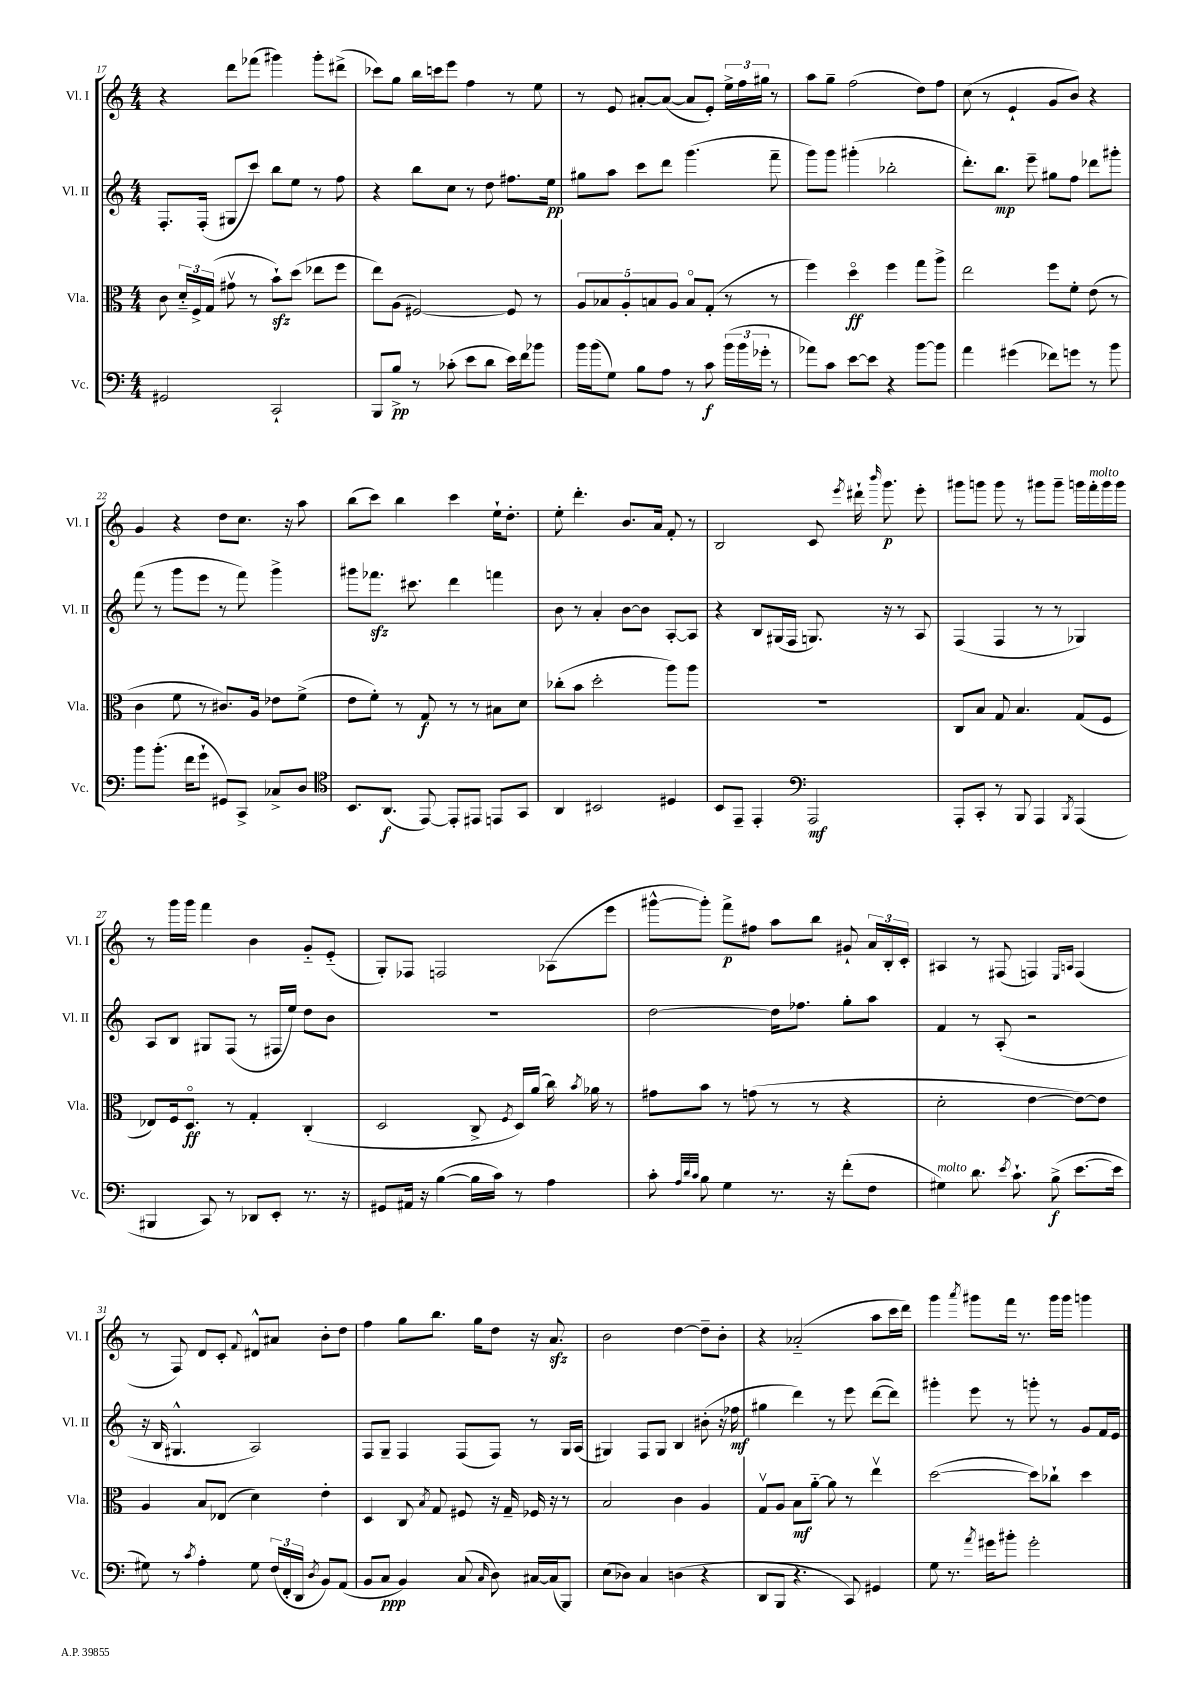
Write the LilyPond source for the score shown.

<<
\new StaffGroup <<
\new Staff = "s0" \with { instrumentName = "Vl. I" shortInstrumentName = "Vl. I" } {
    \clef treble \key c \major \numericTimeSignature \time 4/4
    \autoBeamOff r4 d'''8[ fes'''8]( gis'''4) gis'''8[-. dis'''8]->( |
    ces'''8[) g''8] b''16[ c'''16 e'''8] f''4 r8 e''8 |
    r8 e'8 ais'8[~-. ais'8]~( ais'8[ e'8]-.) \tuplet 3/2 { e''16[-> f''16 gis''16] } r8 |
    a''8[ g''8]-- f''2( d''8[) f''8] |
    c''8( r8 e'4-! g'8[ b'8]) r4 |
    g'4 r4 d''8[ c''8.] r16 a''8 |
    b''8[( c'''8]) b''4 c'''4 e''16[-! d''8.]-. |
    e''8-. d'''4.-. b'8.[ a'16] f'8-. r8 |
    b2 c'8 \acciaccatura { e'''8 } dis'''16-! \grace { b'''16 } g'''8.\p e'''8-. |
    gis'''8[ g'''8] g'''8 r8 gis'''8[ gis'''8]-- g'''16[ f'''16-.^\markup { \italic "molto" } g'''16 g'''16] |
    r8 g'''16[ g'''16] f'''4 b'4 g'8[-_ e'8]-_( |
    g8[-.) fes8] f2 aes8[( e'''8] |
    gis'''8[~-^ gis'''8]-.) f'''8[->\p fis''8] a''8[ b''8] gis'8-! \tuplet 3/2 { a'16[ b16-. c'16]-. } |
    ais4 r8 fis8( f4) \grace { e16[ a16] } f4( |
    r8 f8) d'8[ c'8]-. \appoggiatura { f'8 } dis'8[-^ ais'8] b'8[-. d''8] |
    f''4 g''8[ b''8.] g''16[ d''8] r16 a'8.\sfz |
    b'2 d''4~ d''8[-- b'8]-. |
    r4 aes'2-_( a''8[ c'''16 d'''16]) |
    g'''4 \acciaccatura { a'''8 } gis'''8[ f'''16] r8. gis'''16[ gis'''16] g'''4 \bar "|." |
}
\new Staff = "s1" \with { instrumentName = "Vl. II" shortInstrumentName = "Vl. II" } {
    \clef treble \key c \major \numericTimeSignature \time 4/4
    \autoBeamOff f8.[-. f16]-.( gis8[ c'''8]) b''8[ e''8] r8 f''8 |
    r4 b''8[ c''8] r8 d''8 fis''8.[ e''16]\pp |
    gis''8[ a''8] c'''8[ d'''8] g'''4.( f'''8-- |
    g'''8[) g'''8] gis'''4-.( bes''2-. |
    d'''8.[-.) b''8.]\mp e'''8-- gis''8[ f''8] des'''8[ gis'''8]-. |
    f'''8( r8 g'''8[ e'''8] r8 f'''8) g'''4-> |
    gis'''8[ fes'''8.]\sfz cis'''8. d'''4 f'''4 |
    b'8 r8 a'4-. b'8[~ b'8] a8[~-. a8] |
    r4 b8[ gis16( f16] g8.) r16 r8 a8 |
    f4( f4 r8 r8 ges4) |
    a8[ b8] gis8[ f8]( r8 fis16[ e''16]) d''8[ b'8] |
    R1 |
    d''2~ d''16[ fes''8.] g''8[-. a''8] |
    f'4 r8 a8-.( r2 |
    r16 b16 gis4.-^ a2) |
    f8[ g8]-- f4 f8[( f8]) r8 g16[ a16]( |
    gis4) f8[ gis8] b4 bis'8-.( r16 fes''16\mf |
    gis''4 d'''4) r8 e'''8 d'''8[~( d'''8]) |
    gis'''4-. e'''8 r8 g'''8-. r8 g'8[ f'16 e'16] \bar "|." |
}
\new Staff = "s2" \with { instrumentName = "Vla." shortInstrumentName = "Vla." } {
    \clef alto \key c \major \numericTimeSignature \time 4/4
    \autoBeamOff c'8 \tuplet 3/2 { d'16[-_ f16-> g16]( } gis'8\upbow r8 b'8[-!\sfz) d''8]( ees''8[ f''8] |
    e''8[) a8]( fis2~) fis8 r8 |
    \tuplet 5/4 { a8[ bes8 a8-. b8 a8] } b8[\flageolet g8]-.( r8 r8 |
    f''4) d''4\flageolet\ff f''4 g''8[ a''8]-> |
    e''2 f''8[ f'8]-. e'8( r8 |
    c'4 f'8 r8 cis'8.[) a16] ees'8[ f'8]->( |
    e'8[ f'8]-.) r8 g8\f r8 r8 bis8[ d'8] |
    ces''8[-.( b'8] d''2-. a''8[) a''8] |
    R1 |
    c8[ b8] g8 b4. g8[( f8] |
    ees8[) f16 d8.]\flageolet\ff r8 g4-. c4-.( |
    d2 c8-> \acciaccatura { f8 } d16[) a'16]( c''16) \acciaccatura { b'8 } aes'16 r8 |
    gis'8[ b'8] r8 g'8( r8 r8 r4 |
    d'2-. e'4~ e'8[~) e'8] |
    a4 b8[ ees8]( d'4) e'4-. |
    d4 c8 \acciaccatura { b8 } g8 fis8 r16 g16-- fes16 r16 r8 |
    b2 c'4 a4 |
    g8[\upbow a8] b8[\mf a'8]~-_ a'8 r8 e''4\upbow |
    d''2~( d''8[) ces''8]-! d''4 \bar "|." |
}
\new Staff = "s3" \with { instrumentName = "Vc." shortInstrumentName = "Vc." } {
    \clef bass \key c \major \numericTimeSignature \time 4/4
    \autoBeamOff gis,2 c,2-! |
    b,,8[ b8]->\pp r8 ces'8-.( e'8[ d'8] e'16[) f'16 bes'8] |
    b'16[ b'16( g8]) b8[ a8] r8 c'8\f \tuplet 3/2 { b'16[( b'16 ges'16]-. } r8 |
    aes'8[) c'8] e'8[~ e'8] r4 b'8[~ b'8] |
    a'4 gis'4( fes'8[) g'8] r8 b'8 |
    b'8[ b'8.]-.( f'16[ g'8]-! gis,8[) c,8]-> ces8[-> d8] |
    \clef tenor b,8.[ a,8.]\f( e,8~) e,8[-. eis,8] e,8[ g,8] |
    a,4 bis,2 dis4 |
    b,8[ e,8]-- e,4-. \clef bass a,,2\mf |
    a,,8[-. c,8]-. r8 b,,8 a,,4 \acciaccatura { b,,8 } a,,4( |
    bis,,4 c,8) r8 des,8[ e,8]-. r8. r16 |
    gis,8[ ais,16] r16 b4~( b16[ c'16]) r8 a4 |
    c'8-. \grace { a32[ d'32 c'32] } b8 g4 r8. r16 f'8[-.( f8] |
    gis4^\markup { \italic "molto" }) d'8. \acciaccatura { e'8 } c'8.-! b8->\f( e'8.[~ e'16] |
    gis8) r8 \acciaccatura { c'8 } a4-. gis8 \tuplet 3/2 { f16[( f,16-. d,16] } \acciaccatura { d8 } b,8[) a,8]( |
    b,8[ c8]\ppp b,4) c8( \grace { c16 } d8) cis16[~ cis16( b,,8]) |
    e8[( des8]) c4 d4( r4 |
    d,8[ b,,8] r4. c,8) gis,4 |
    g8 r8. \acciaccatura { a'8 } gis'16[ bis'8]-. gis'2-. \bar "|." |
}
>>
>>
\layout { \context { \Score currentBarNumber = #17 } }
